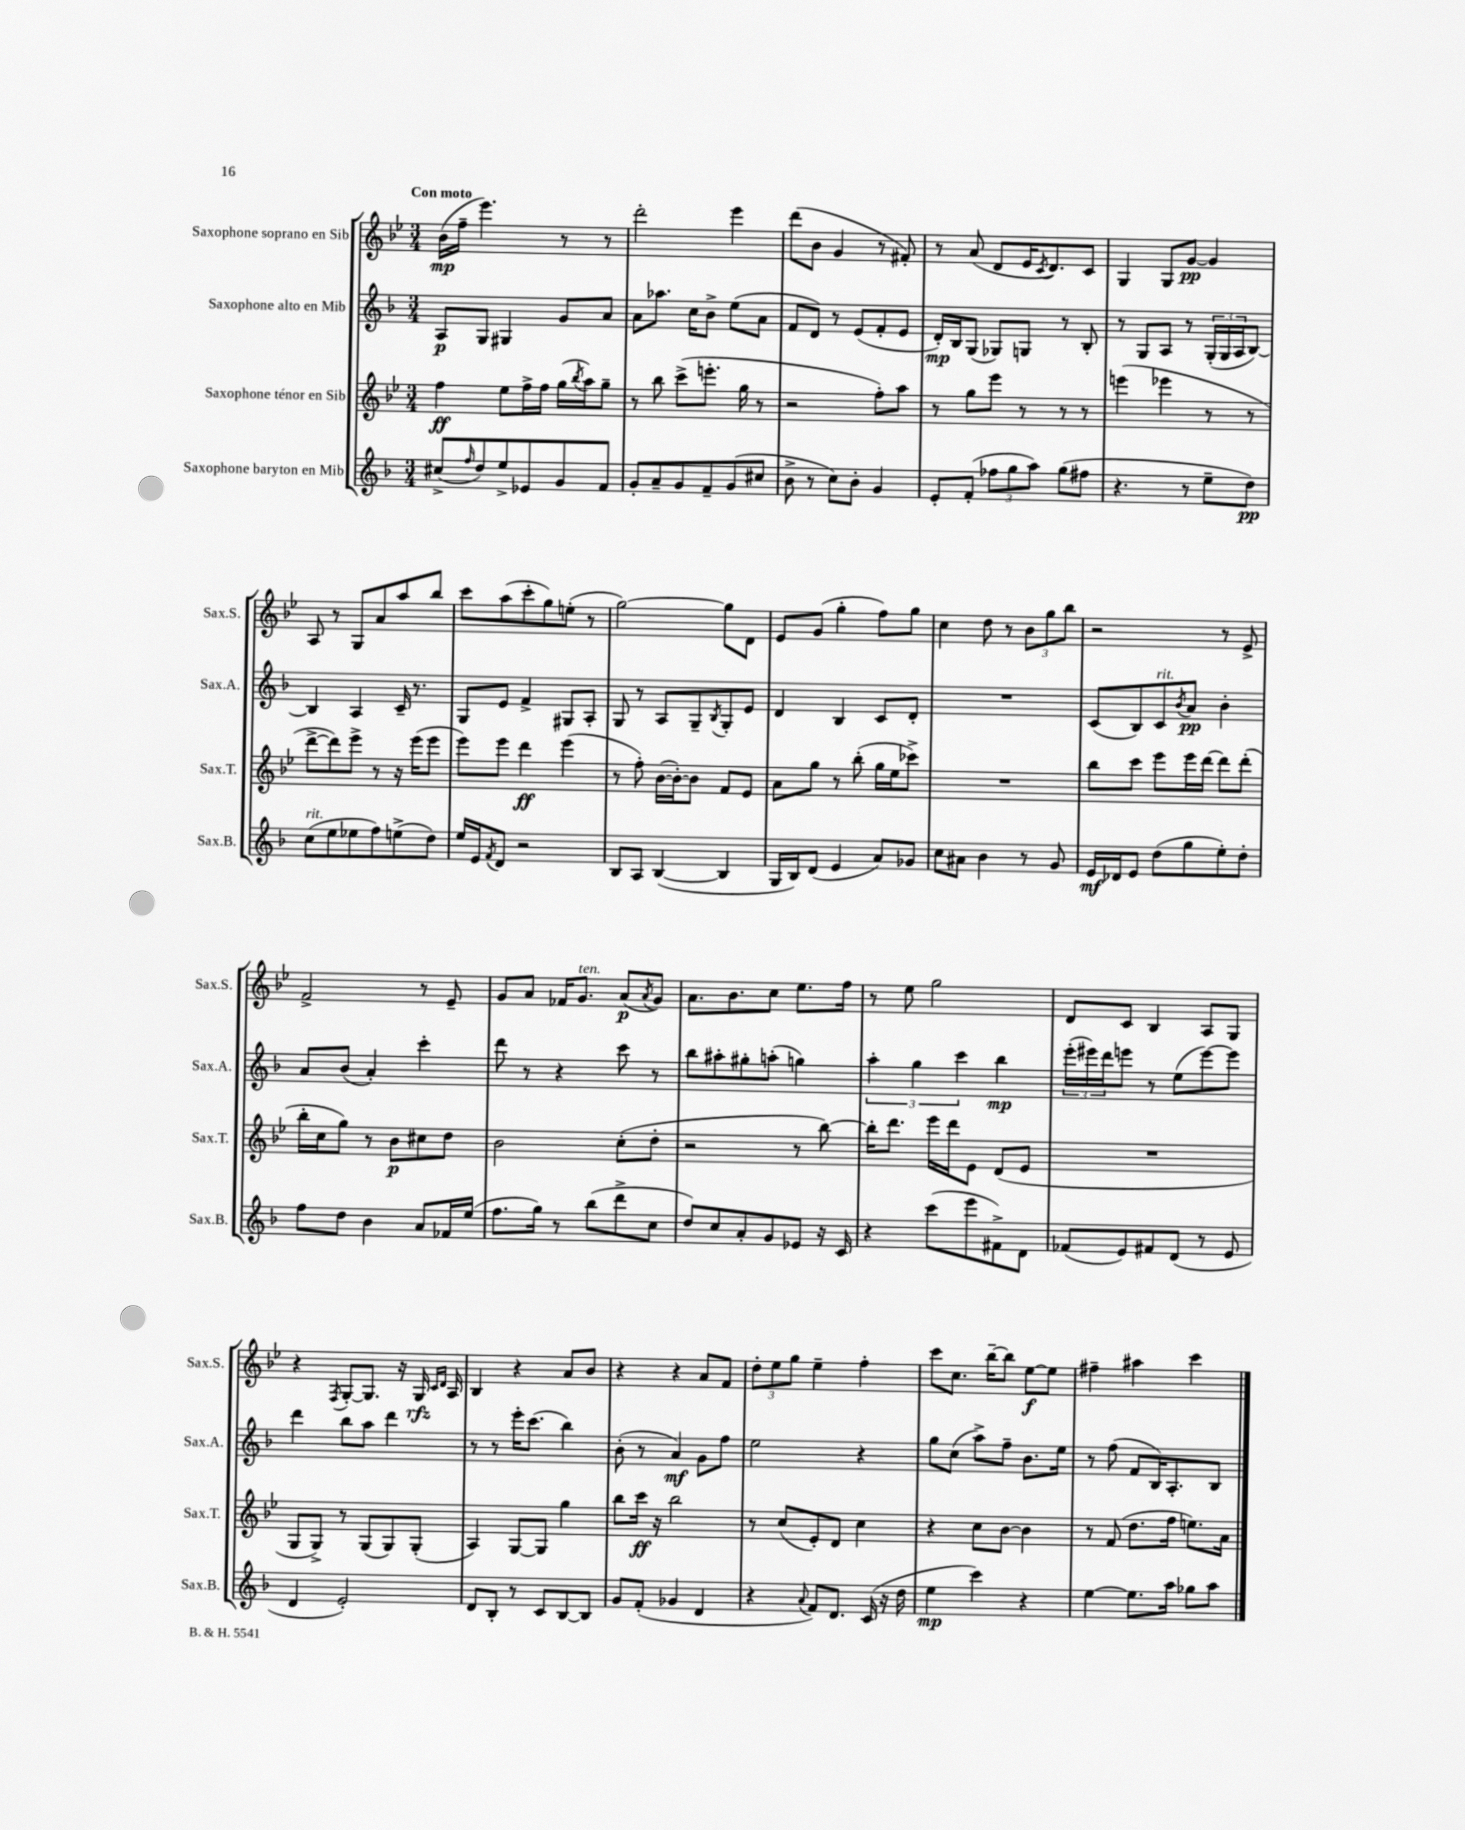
<<
\new StaffGroup <<
\new Staff = "s0" \with { instrumentName = "Saxophone soprano en Sib" shortInstrumentName = "Sax.S." } {
    \clef treble \key bes \major \numericTimeSignature \time 3/4 \tempo "Con moto"
    bes'16\mp( f''16-- ees'''4.) r8 r8 |
    d'''2-. ees'''4 |
    d'''8( bes'8 g'4 r8 fis'8-.) |
    r8 a'8( d'8 ees'16 \acciaccatura { c'8 } d'8.) c'8 |
    g4 g8 g'8~\pp g'4 |
    a8 r8 g8 a'8 a''8 bes''8 |
    c'''8 a''8( c'''8-. g''8) e''8-.( r8 |
    g''2~) g''8 d'8 |
    ees'8 g'8( g''4-. f''8) g''8 |
    c''4 d''8 r8 \tuplet 3/2 { bes'8 g''8 bes''8 } |
    r2 r8 ees'8-> |
    f'2-> r8 ees'8-- |
    g'8 a'8 fes'16 g'8.^\markup { \italic "ten." } a'8\p( \acciaccatura { a'8 } g'8) |
    a'8. bes'8. c''8 ees''8. f''16 |
    r8 ees''8 g''2 |
    d'8 c'8 bes4 a8 g8 |
    r4 \acciaccatura { f8 } g8~-. g8. r16 g16\rfz \grace { c'16 d'16 } a16 |
    bes4 r4 a'8 bes'8 |
    r4 r4 a'8 f'8 |
    \tuplet 3/2 { d''8-. ees''8 g''8 } ees''4-- f''4-. |
    c'''8 c''8. bes''16~-- bes''8 ees''8~\f ees''8 |
    fis''4-- ais''4 c'''4 \bar "|." |
}
\new Staff = "s1" \with { instrumentName = "Saxophone alto en Mib" shortInstrumentName = "Sax.A." } {
    \clef treble \key f \major \numericTimeSignature \time 3/4
    a8\p g8 gis4 g'8 a'8 |
    a'8 aes''8. c''16 bes'8-> e''8( a'8 |
    f'8 d'8) r8 e'8( f'8-. e'8 |
    d'16-.\mp) bes16 g8( ges8) g8 r8 bes8-. |
    r8 g8 a8 r8 \tuplet 3/2 { g16-.( g16 a16 } bes8~) |
    bes4 a4 c'16-- r8. |
    g8 e'8 f'4-> gis8 a8-. |
    g8 r8 a8 g8-- \acciaccatura { bes8 } g8-. e'8 |
    d'4 bes4 c'8 d'8-. |
    R2. |
    c'8( bes8) c'8^\markup { \italic "rit." } \acciaccatura { bes'8 } a'8\pp bes'4-. |
    a'8 bes'8( a'4-.) c'''4-. |
    d'''8 r8 r4 c'''8 r8 |
    bes''8 ais''8-. gis''8-. a''8-.( g''4) |
    \tuplet 3/2 { a''4-. g''4 c'''4 } bes''4\mp |
    \tuplet 3/2 { e'''16-.( eis'''16) d'''16 } e'''8 r8 e''8( e'''8~) e'''8 |
    d'''4 bes''8 a''8 d'''4 |
    r8 r8 e'''16-. c'''8.( bes''4) |
    bes'8-.( r8 a'4\mf) g'8 f''8 |
    e''2 r4 |
    g''8 c''8( a''8->) f''8-- bes'8. e''16 |
    r8 f''8( f'8 bes16) a8.-. bes8 \bar "|." |
}
\new Staff = "s2" \with { instrumentName = "Saxophone ténor en Sib" shortInstrumentName = "Sax.T." } {
    \clef treble \key bes \major \numericTimeSignature \time 3/4
    f''4\ff ees''8 f''16-> f''16 g''16( \acciaccatura { bes''8 } a''16) g''8-- |
    r8 bes''8 c'''8->( e'''8.-. g''16 r8 |
    r2 f''8-.) a''8 |
    r8 g''8 ees'''8 r8 r8 r8 |
    e'''4( ees'''4 r8 r8 |
    d'''8~-> d'''8) ees'''8-> r8 r16 ees'''16( ees'''8 |
    ees'''8) ees'''8 d'''4\ff ees'''4( |
    r8 f''8-.) bes'16~( bes'16~-.) bes'8 f'8 ees'8 |
    a'8 g''8 r8 bes''8-.( g''16 ees''16 ces'''8->) |
    R2. |
    bes''8 c'''8 ees'''8 ees'''16 d'''16~ d'''8 d'''8-.( |
    bes''16-. c''16 g''8) r8 bes'8\p cis''8 d''8 |
    bes'2 c''8-.( d''8-. |
    r2 r8 bes''8~) |
    bes''16-. d'''8. ees'''16 d'''16 ees'8 d'8( ees'8 |
    R2. |
    g8 g8->) r8 g8( g8) g8-.( |
    a4) g8~ g8 g''4 |
    bes''8 c'''16\ff r16 bes''2 |
    r8 c''8( ees'8-.) d'8 c''4 |
    r4 c''8 bes'8~ bes'4 |
    r8 f'8( d''8. f''16 e''8.) a'16 \bar "|." |
}
\new Staff = "s3" \with { instrumentName = "Saxophone baryton en Mib" shortInstrumentName = "Sax.B." } {
    \clef treble \key f \major \numericTimeSignature \time 3/4
    cis''8->( \grace { f''16 } d''8) e''8-> ees'8 g'8 f'8 |
    g'8-. a'8-- g'8 f'8-- g'8( cis''8 |
    bes'8-> r8 c''8) bes'8-. g'4 |
    e'8-. f'8-.( \tuplet 3/2 { fes''8 g''8 a''8) } g''8( fis''8 |
    r4. r8 e''8-- d''8\pp) |
    c''8^\markup { \italic "rit." }( e''8 ees''8 f''8) e''8->( d''8) |
    e''16 e'16 \acciaccatura { f'8 } d'8 r2 |
    bes8 a8 bes4~( bes4 |
    g16 bes16) d'8( e'4 a'8) ges'8 |
    c''8 ais'8 bes'4 r8 g'8 |
    e'16\mf des'16 e'8 d''8( g''8 e''8-.) d''8-. |
    f''8 d''8 bes'4 a'8 fes'16 e''16( |
    f''8. g''16) r8 bes''8( d'''8-> c''8 |
    d''8) c''8 a'8-. g'8 ees'8 r16 c'16 |
    r4 c'''8( e'''8 fis'8->) d'8 |
    fes'8( e'8) fis'8 d'8( r8 e'8 |
    d'4 e'2-.) |
    d'8 bes8-. r8 c'8 bes8~ bes8 |
    g'8 f'8-.( ges'4 d'4 |
    r4 \appoggiatura { a'8 } f'8) d'8. c'16( r16 d''16 |
    e''4\mp c'''4) r4 |
    e''4~ e''8. a''16 ges''8 a''8 \bar "|." |
}
>>
>>
\layout { \context { \Score \remove "Bar_number_engraver" } }
